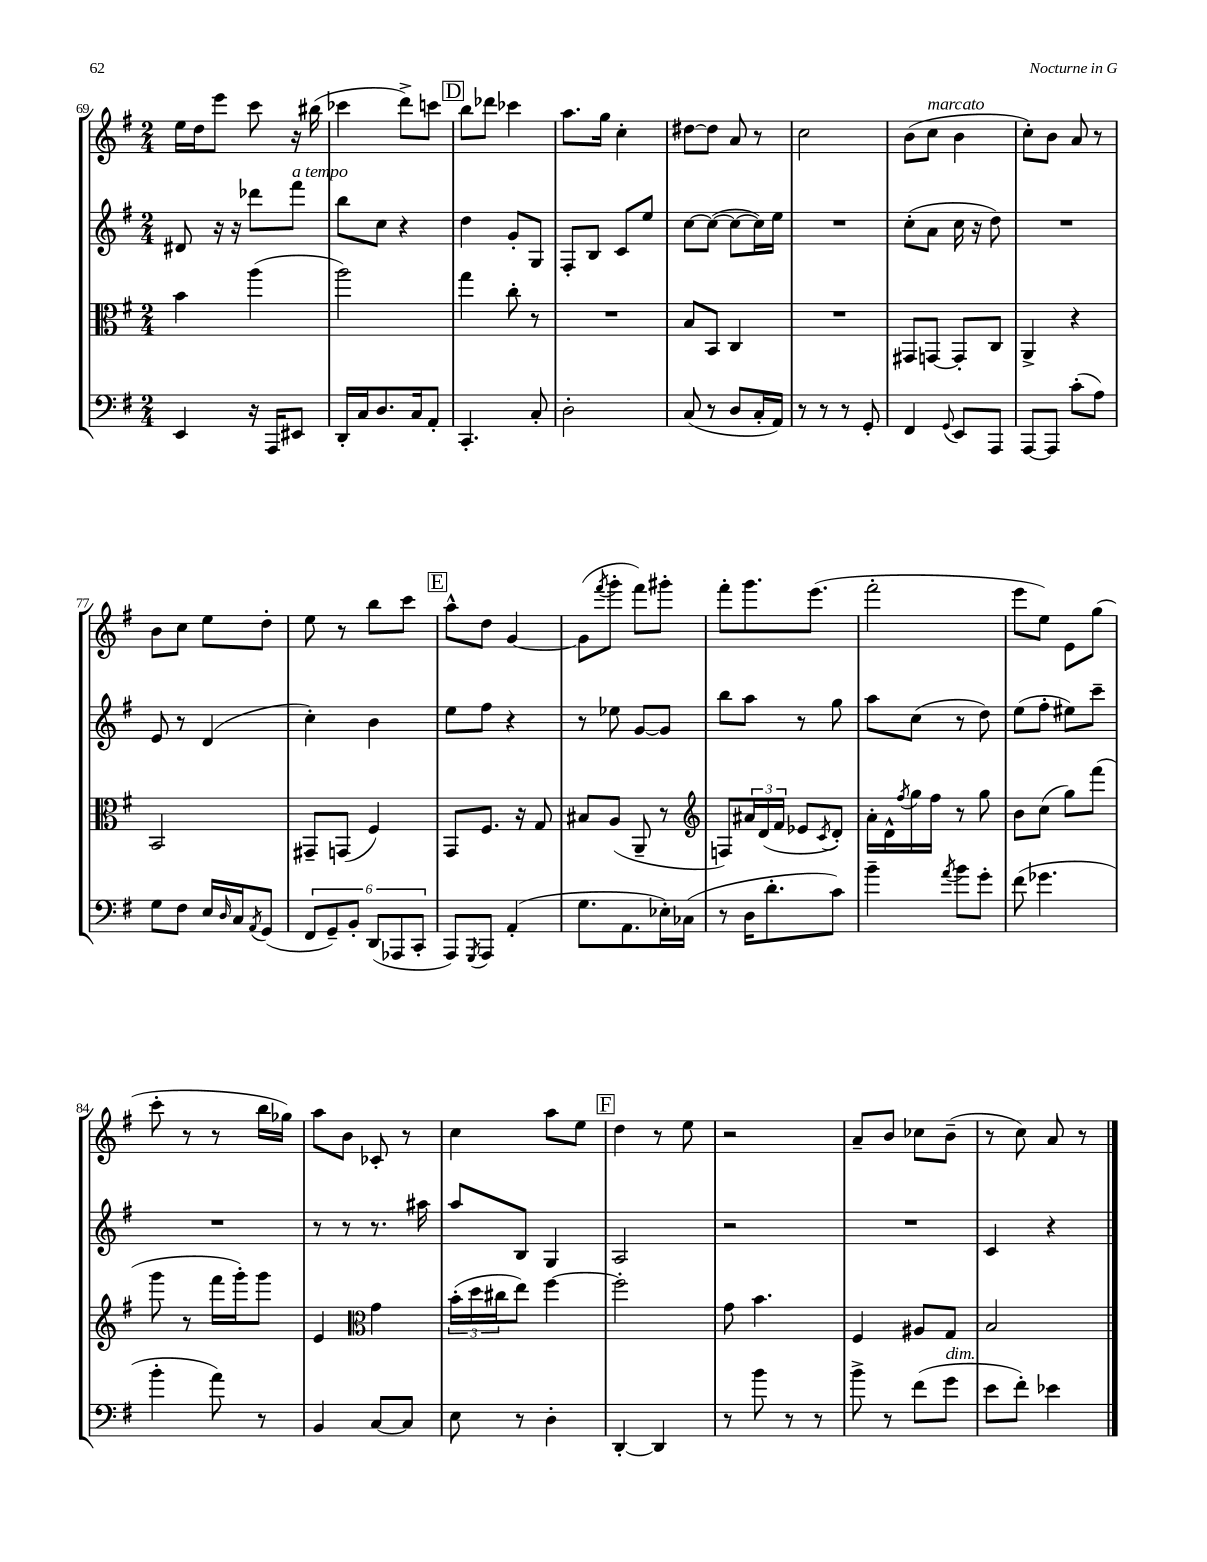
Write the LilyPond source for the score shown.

<<
\new StaffGroup <<
\new Staff = "s0" {
    \clef treble \key g \major \numericTimeSignature \time 2/4
    e''16 d''16 e'''8 c'''8 r16 bis''16( |
    ces'''4 d'''8->) c'''8 |
    \mark \markup { \box "D" } b''8 des'''8 ces'''4 |
    a''8. g''16 c''4-. |
    dis''8~ dis''8 a'8 r8 |
    c''2 |
    b'8( c''8^\markup { \italic "marcato" } b'4 |
    c''8-.) b'8 a'8 r8 |
    b'8 c''8 e''8 d''8-. |
    e''8 r8 b''8 c'''8 |
    \mark \markup { \box "E" } a''8-^ d''8 g'4~ |
    g'8( \acciaccatura { fis'''8 } g'''8-. fis'''8) gis'''8-. |
    fis'''8-. g'''8. e'''8.( |
    fis'''2-. |
    e'''8 e''8) e'8 g''8( |
    c'''8-. r8 r8 b''16 ges''16) |
    a''8 b'8 ces'8-. r8 |
    c''4 a''8 e''8 |
    \mark \markup { \box "F" } d''4 r8 e''8 |
    r2 |
    a'8-- b'8 ces''8 b'8--( |
    r8 c''8) a'8 r8 \bar "|." |
}
\new Staff = "s1" {
    \clef treble \key g \major \numericTimeSignature \time 2/4
    dis'8 r16 r16 des'''8 fis'''8^\markup { \italic "a tempo" } |
    b''8 c''8 r4 |
    \mark \markup { \box "D" } d''4 g'8-. g8 |
    fis8-. b8 c'8 e''8 |
    c''8~ c''8~( c''8~ c''16) e''16 |
    R2 |
    c''8-.( a'8 c''16 r16 d''8) |
    R2 |
    e'8 r8 d'4( |
    c''4-.) b'4 |
    \mark \markup { \box "E" } e''8 fis''8 r4 |
    r8 ees''8 g'8~ g'8 |
    b''8 a''8 r8 g''8 |
    a''8 c''8( r8 d''8) |
    e''8( fis''8-. eis''8) c'''8-- |
    R2 |
    r8 r8 r8. ais''16 |
    a''8 b8 g4 |
    \mark \markup { \box "F" } a2 |
    r2 |
    R2 |
    c'4 r4 \bar "|." |
}
\new Staff = "s2" {
    \clef alto \key g \major \numericTimeSignature \time 2/4
    b'4 a''4( |
    a''2) |
    \mark \markup { \box "D" } g''4 c''8-. r8 |
    R2 |
    b8 b,8 c4 |
    R2 |
    gis,8 g,8~ g,8-. c8 |
    a,4-> r4 |
    b,2 |
    gis,8-- g,8( fis4) |
    \mark \markup { \box "E" } g,8 fis8. r16 g8 |
    bis8 a8( a,8-- r8 |
    \clef treble f8) \tuplet 3/2 { ais'16 d'16( fis'16 } ees'8 \acciaccatura { c'8 } d'8-.) |
    a'16-. d'16-^ \acciaccatura { fis''8 } g''16 fis''16 r8 g''8 |
    b'8 c''8( g''8) fis'''8( |
    g'''8 r8 fis'''16 g'''16-.) g'''8 |
    e'4 \clef alto g'4 |
    \tuplet 3/2 { b'16-.( d''16 cis''16 } e''8) fis''4~ |
    \mark \markup { \box "F" } fis''2-. |
    g'8 b'4. |
    fis4 ais8 g8 |
    b2 \bar "|." |
}
\new Staff = "s3" {
    \clef bass \key g \major \numericTimeSignature \time 2/4
    e,4 r16 a,,16 eis,8 |
    d,16-. c16 d8. c16 a,8-. |
    \mark \markup { \box "D" } c,4.-. c8-. |
    d2-. |
    c8( r8 d8 c16-. a,16) |
    r8 r8 r8 g,8-. |
    fis,4 \appoggiatura { g,8 } e,8 a,,8 |
    a,,8~ a,,8 c'8-.( a8) |
    g8 fis8 e16 \grace { d16 } c16 \acciaccatura { a,8 } g,8( |
    \tuplet 6/4 { fis,8 g,8--) b,8-. d,8( aes,,8 c,8-. } |
    \mark \markup { \box "E" } a,,8) \acciaccatura { g,,8 } a,,8 a,4-.( |
    g8. a,8. ees16-.) ces16( |
    r8 d16 d'8.-. c'8) |
    b'4-- \acciaccatura { a'8 } b'8 g'8-. |
    fis'8( ges'4. |
    b'4-. a'8) r8 |
    b,4 c8~ c8 |
    e8 r8 d4-. |
    \mark \markup { \box "F" } d,4~-. d,4 |
    r8 b'8 r8 r8 |
    b'8-> r8 fis'8( g'8^\markup { \italic "dim." } |
    e'8 fis'8-.) ees'4 \bar "|." |
}
>>
>>
\layout { \context { \Score currentBarNumber = #69 } }
